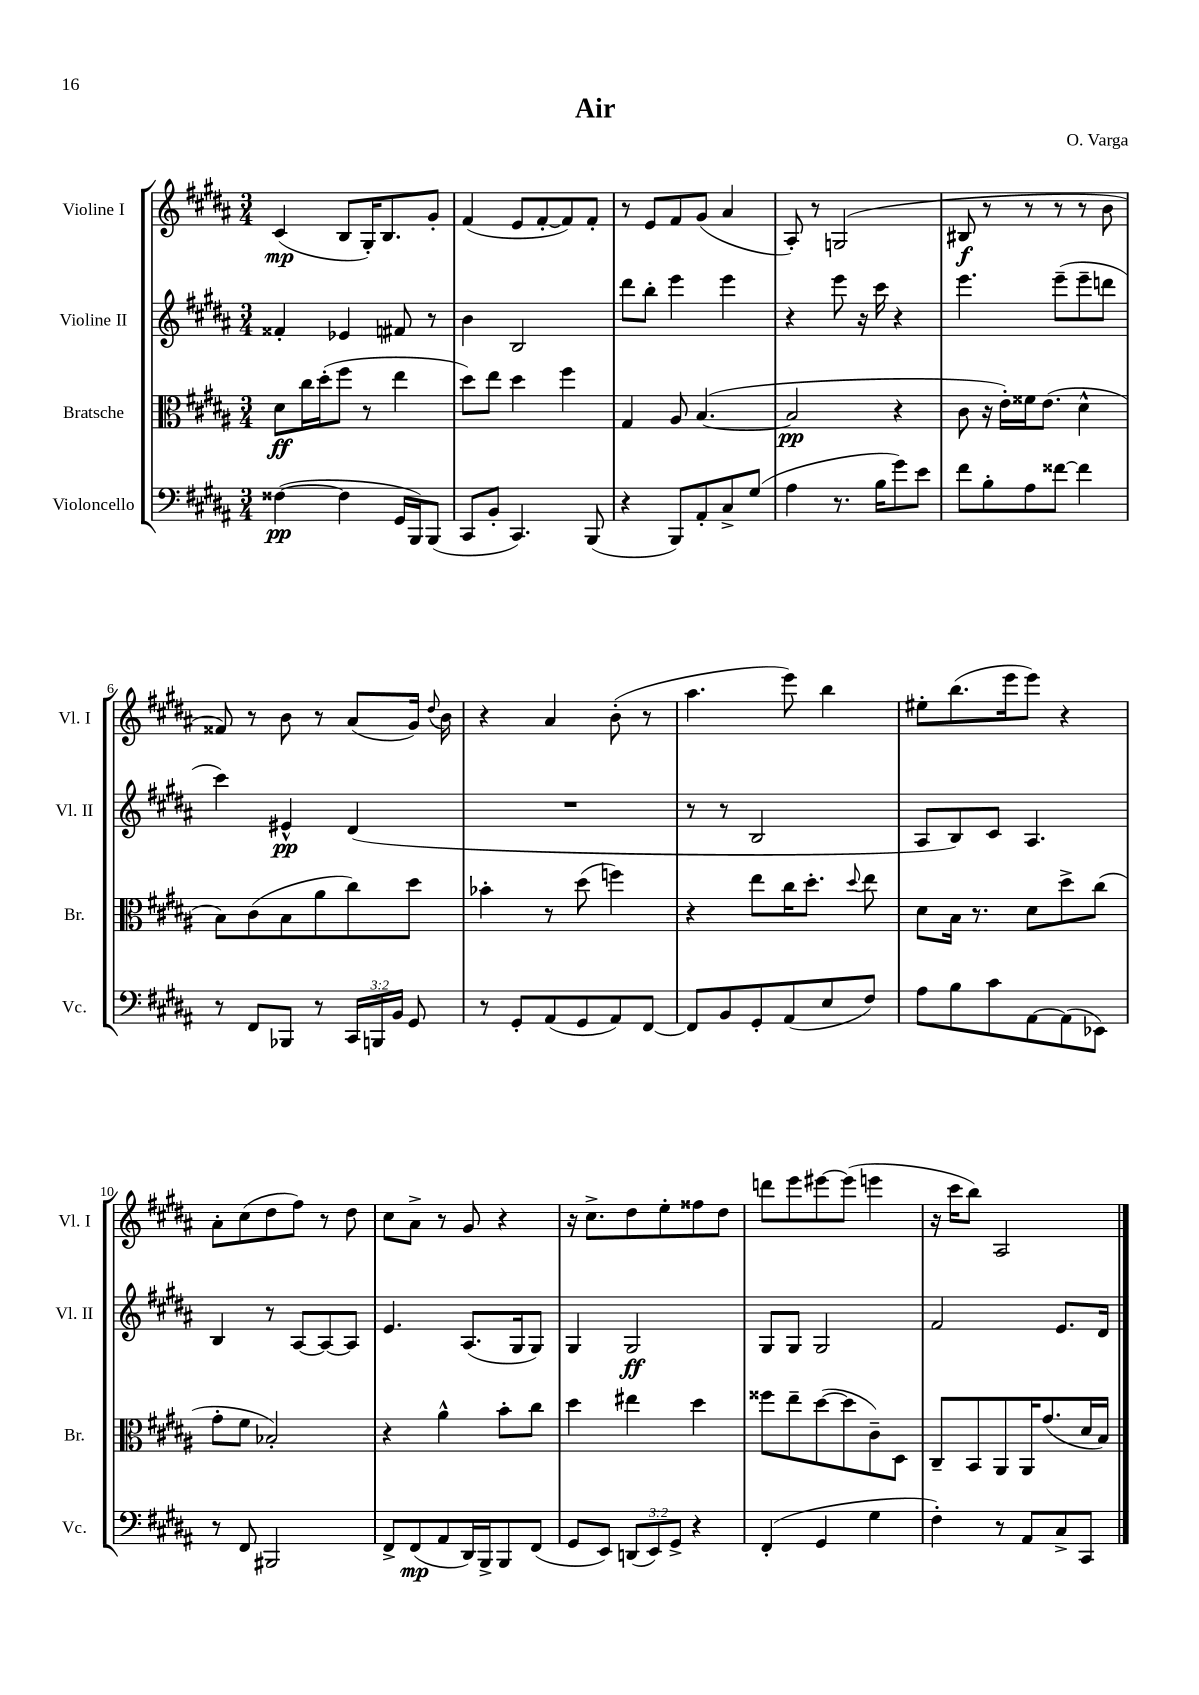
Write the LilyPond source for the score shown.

\header { title = "Air" composer = "O. Varga" }
<<
\new StaffGroup <<
\new Staff = "s0" \with { instrumentName = "Violine I" shortInstrumentName = "Vl. I" } {
    \clef treble \key b \major \numericTimeSignature \time 3/4
    \autoBeamOff cis'4\mp( b8[ gis16-.) b8. gis'8]-. |
    fis'4( e'8[ fis'8~-. fis'8) fis'8]-. |
    r8 e'8[ fis'8 gis'8]( ais'4 |
    ais8-.) r8 g2( |
    bis8\f r8 r8 r8 r8 b'8 |
    fisis'8) r8 b'8 r8 ais'8[( gis'16]) \appoggiatura { dis''8 } b'16 |
    r4 ais'4 b'8-.( r8 |
    ais''4. e'''8) b''4 |
    eis''8[-. b''8.( e'''16 e'''8]) r4 |
    ais'8[-. cis''8( dis''8 fis''8]) r8 dis''8 |
    cis''8[ ais'8]-> r8 gis'8 r4 |
    r16 cis''8.[-> dis''8 e''8-. fisis''8 dis''8] |
    d'''8[ e'''8 eis'''8~ eis'''8]( e'''4 |
    r16 cis'''16[ b''8]) ais2 \bar "|." |
}
\new Staff = "s1" \with { instrumentName = "Violine II" shortInstrumentName = "Vl. II" } {
    \clef treble \key b \major \numericTimeSignature \time 3/4
    \autoBeamOff fisis'4-. ees'4 fis'8 r8 |
    b'4 b2 |
    dis'''8[ b''8]-. e'''4 e'''4 |
    r4 e'''8 r16 cis'''16 r4 |
    e'''4. e'''8[--( e'''8-- d'''8] |
    cis'''4) eis'4-^\pp dis'4( |
    R2. |
    r8 r8 b2 |
    ais8[ b8) cis'8] ais4. |
    b4 r8 ais8[~ ais8~ ais8] |
    e'4. ais8.[( gis16 gis8]) |
    gis4 gis2\ff |
    gis8[ gis8] gis2 |
    fis'2 e'8.[ dis'16] \bar "|." |
}
\new Staff = "s2" \with { instrumentName = "Bratsche" shortInstrumentName = "Br." } {
    \clef alto \key b \major \numericTimeSignature \time 3/4
    \autoBeamOff dis'8[\ff cis''16 dis''16-.( fis''8] r8 e''4 |
    dis''8[) e''8] dis''4 fis''4 |
    gis4 ais8 b4.~( |
    b2\pp r4 |
    cis'8 r16 e'16[-.) fisis'16 e'8.]( dis'4-^ |
    b8[) cis'8( b8 ais'8 cis''8) dis''8] |
    bes'4-. r8 dis''8( f''4) |
    r4 e''8[ cis''16 dis''8.]-. \appoggiatura { dis''8 } e''8 |
    dis'8[ b16] r8. dis'8[ dis''8-> cis''8]( |
    gis'8[-. fis'8] bes2-.) |
    r4 ais'4-^ b'8[-. cis''8] |
    dis''4 eis''4 dis''4 |
    fisis''8[ e''8-- dis''8~( dis''8 cis'8--) dis8] |
    cis8[-- b,8 ais,8 ais,16 gis'8.( dis'16 b16]) \bar "|." |
}
\new Staff = "s3" \with { instrumentName = "Violoncello" shortInstrumentName = "Vc." } {
    \clef bass \key b \major \numericTimeSignature \time 3/4 \override Staff.TupletNumber.text = #tuplet-number::calc-fraction-text
    \autoBeamOff fisis4~\pp( fisis4 gis,16[ b,,16) b,,8]( |
    cis,8[ b,8]-. cis,4.) b,,8( |
    r4 b,,8[) ais,8-. cis8-> gis8]( |
    ais4 r8. b16[ gis'8) e'8] |
    fis'8[ b8-. ais8 fisis'8]~ fisis'4 |
    r8 fis,8[ bes,,8] r8 \tuplet 3/2 { cis,16[ b,,16 b,16] } gis,8 |
    r8 gis,8[-. ais,8( gis,8 ais,8) fis,8]~ |
    fis,8[ b,8 gis,8-. ais,8( e8 fis8]) |
    ais8[ b8 cis'8 ais,8~ ais,8( ees,8]) |
    r8 fis,8 bis,,2 |
    fis,8[-> fis,8\mp( ais,8 dis,16) b,,16-> b,,8 fis,8]( |
    gis,8[ e,8]) \tuplet 3/2 { d,8[( e,8) gis,8]-> } r4 |
    fis,4-.( gis,4 gis4 |
    fis4-.) r8 ais,8[ cis8-> cis,8] \bar "|." |
}
>>
>>
